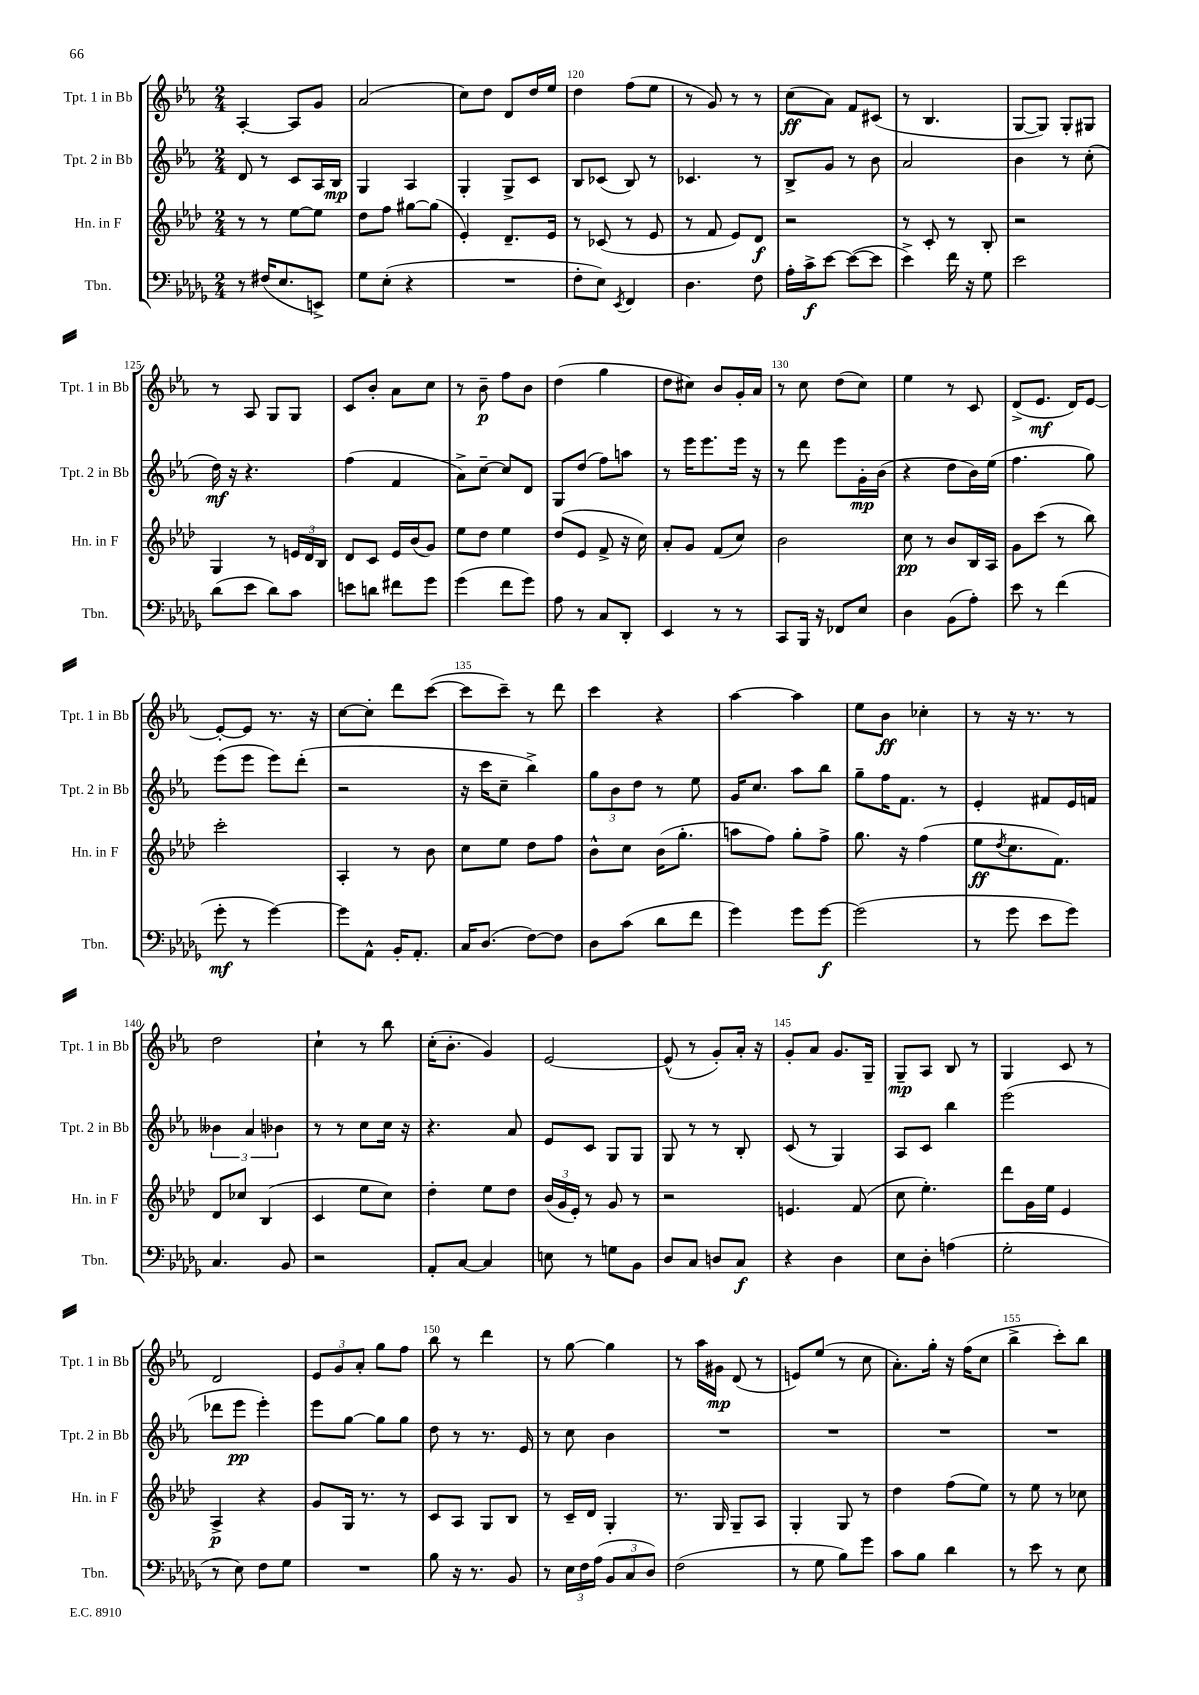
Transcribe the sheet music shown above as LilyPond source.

<<
\new StaffGroup <<
\new Staff = "s0" \with { instrumentName = "Tpt. 1 in Bb" shortInstrumentName = "Tpt. 1 in Bb" } {
    \clef treble \key ees \major \numericTimeSignature \time 2/4
    aes4~-. aes8 g'8 |
    aes'2( |
    c''8) d''8 d'8 d''16 ees''16 |
    d''4 f''8( ees''8 |
    r8 g'8) r8 r8 |
    c''8\ff( aes'8) f'8 cis'8( |
    r8 bes4. |
    g8~ g8) g8-. gis8 |
    r8 aes8 g8 g8 |
    c'8 bes'8-. aes'8 c''8 |
    r8 bes'8--\p f''8 bes'8 |
    d''4( g''4 |
    d''8 cis''8) bes'8 g'16-. aes'16 |
    r8 c''8 d''8( c''8) |
    ees''4 r8 c'8 |
    d'8->( ees'8.\mf d'16) ees'8~ |
    ees'8~-. ees'8 r8. r16 |
    c''8~ c''8-. d'''8 c'''8~( |
    c'''8 c'''8--) r8 d'''8 |
    c'''4 r4 |
    aes''4~ aes''4 |
    ees''8 bes'8\ff ces''4-. |
    r8 r16 r8. r8 |
    d''2 |
    c''4-! r8 bes''8 |
    c''16-.( bes'8.-. g'4) |
    ees'2~ |
    ees'8-^( r8 g'8-.) aes'16-. r16 |
    g'8-. aes'8 g'8. g16-- |
    g8--\mp aes8 bes8 r8 |
    g4 c'8 r8 |
    d'2 |
    \tuplet 3/2 { ees'8 g'8 aes'8-. } g''8 f''8 |
    bes''8 r8 d'''4 |
    r8 g''8~ g''4 |
    r8 aes''16 gis'16\mp d'8( r8 |
    e'8) ees''8( r8 c''8 |
    aes'8.-.) g''16-. r16 f''16( c''8 |
    bes''4-> c'''8-.) bes''8 \bar "|." |
}
\new Staff = "s1" \with { instrumentName = "Tpt. 2 in Bb" shortInstrumentName = "Tpt. 2 in Bb" } {
    \clef treble \key ees \major \numericTimeSignature \time 2/4
    d'8 r8 c'8 aes16 bes16\mp |
    g4 aes4 |
    g4-. g8-> c'8 |
    bes8 ces'8( bes8) r8 |
    ces'4. r8 |
    bes8-> g'8 r8 bes'8 |
    aes'2 |
    bes'4 r8 c''8-.( |
    d''16\mf) r16 r4. |
    f''4( f'4 |
    aes'8->) c''8~-- c''8 d'8 |
    g8 d''8( f''8) a''8 |
    r8 ees'''16 ees'''8. ees'''16 r16 |
    r8 d'''8 ees'''8 g'16-.\mp bes'16( |
    r4 d''8 bes'16) ees''16( |
    f''4. g''8) |
    ees'''8( ees'''8 ees'''8) d'''8-.( |
    r2 |
    r16 c'''16 c''8-- bes''4->) |
    \tuplet 3/2 { g''8 bes'8 d''8 } r8 ees''8 |
    g'16 c''8. aes''8 bes''8 |
    g''8-- f''16 f'8. r8 |
    ees'4-. fis'8 ees'16 f'16 |
    \tuplet 3/2 { beses'4 aes'4 bes'4 } |
    r8 r8 c''8 c''16 r16 |
    r4. aes'8 |
    ees'8 c'8 g8 g8 |
    g8 r8 r8 bes8-. |
    c'8( r8 g4) |
    aes8 c'8 bes''4 |
    ees'''2( |
    des'''8 ees'''8\pp ees'''4-.) |
    ees'''8 g''8~ g''8 g''8 |
    d''8 r8 r8. ees'16 |
    r8 c''8 bes'4 |
    R2 |
    R2 |
    R2 |
    R2 \bar "|." |
}
\new Staff = "s2" \with { instrumentName = "Hn. in F" shortInstrumentName = "Hn. in F" } {
    \clef treble \key aes \major \numericTimeSignature \time 2/4
    r8 r8 ees''8~ ees''8 |
    des''8 f''8 gis''8~ gis''8( |
    ees'4-.) des'8.-- ees'16 |
    r8 ces'8( r8 ees'8 |
    r8 f'8 ees'8) des'8\f |
    r2 |
    r8 c'8-. r8 bes8-. |
    r2 |
    g4 r8 \tuplet 3/2 { e'16 des'16 bes16 } |
    des'8 c'8 ees'16 bes'16( g'8) |
    ees''8 des''8 ees''4 |
    des''8( ees'8 f'8-> r16 c''16) |
    aes'8-. g'8 f'8( c''8) |
    bes'2 |
    c''8\pp r8 bes'8 bes16 aes16 |
    g'8 c'''8( r8 bes''8) |
    c'''2-. |
    aes4-. r8 bes'8 |
    c''8 ees''8 des''8 f''8 |
    bes'8-^ c''8 bes'16( g''8.-. |
    a''8 f''8) g''8-. f''8-> |
    g''8. r16 f''4( |
    ees''8\ff \acciaccatura { des''8 } c''8. f'8.) |
    des'8 ces''8 bes4( |
    c'4 ees''8 c''8) |
    des''4-. ees''8 des''8 |
    \tuplet 3/2 { bes'16( g'16 ees'16-.) } r8 g'8 r8 |
    r2 |
    e'4. f'8( |
    c''8 ees''4.-.) |
    des'''8 g'16 ees''16 ees'4 |
    aes4->\p r4 |
    g'8 g16 r8. r8 |
    c'8 aes8 g8 bes8 |
    r8 c'16-- des'16 g4-. |
    r8. g16 g8-- aes8 |
    g4-. g8 r8 |
    des''4 f''8( ees''8) |
    r8 ees''8 r8 ces''8 \bar "|." |
}
\new Staff = "s3" \with { instrumentName = "Tbn." shortInstrumentName = "Tbn." } {
    \clef bass \key des \major \numericTimeSignature \time 2/4
    r8 fis16( ees8. e,8->) |
    ges8 ees8-.( r4 |
    R2 |
    f8-. ees8) \acciaccatura { ees,8 } f,4 |
    des4. f8 |
    aes16-. c'16->\f ees'8~ ees'8~( ees'8 |
    ees'4->) f'16 r16 ges8 |
    ees'2 |
    des'8( ees'8 des'8) c'8 |
    e'8 d'8 fis'8 ges'8 |
    ges'4( f'8 ges'8) |
    aes8 r8 c8 des,8-. |
    ees,4 r8 r8 |
    c,8 bes,,16 r16 fes,8 ees8 |
    des4 bes,8( aes8-.) |
    ees'8 r8 f'4( |
    ges'8-.\mf r8 ges'4~) |
    ges'8 aes,8-^ bes,16-. aes,8.-. |
    c16 des8.( f8~) f8 |
    des8 c'8( des'8 f'8 |
    ges'4) ges'8 ges'8~\f |
    ges'2( |
    r8 ges'8 ees'8 ges'8) |
    c4. bes,8 |
    r2 |
    aes,8-. c8~ c4 |
    e8 r8 g8 bes,8 |
    des8 c8 d8 c8\f |
    r4 des4 |
    ees8 des8-. a4( |
    ges2-. |
    r8 ees8) f8 ges8 |
    R2 |
    bes8 r16 r8. bes,8 |
    r8 \tuplet 3/2 { ees16 f16 aes16( } \tuplet 3/2 { bes,8 c8 des8) } |
    f2( |
    r8 ges8 bes8) ges'8 |
    c'8 bes8 des'4 |
    r8 ees'8 r8 ees8 \bar "|." |
}
>>
>>
\layout { \context { \Score currentBarNumber = #117 \override BarNumber.break-visibility = ##(#f #t #t) barNumberVisibility = #(every-nth-bar-number-visible 5) } }
